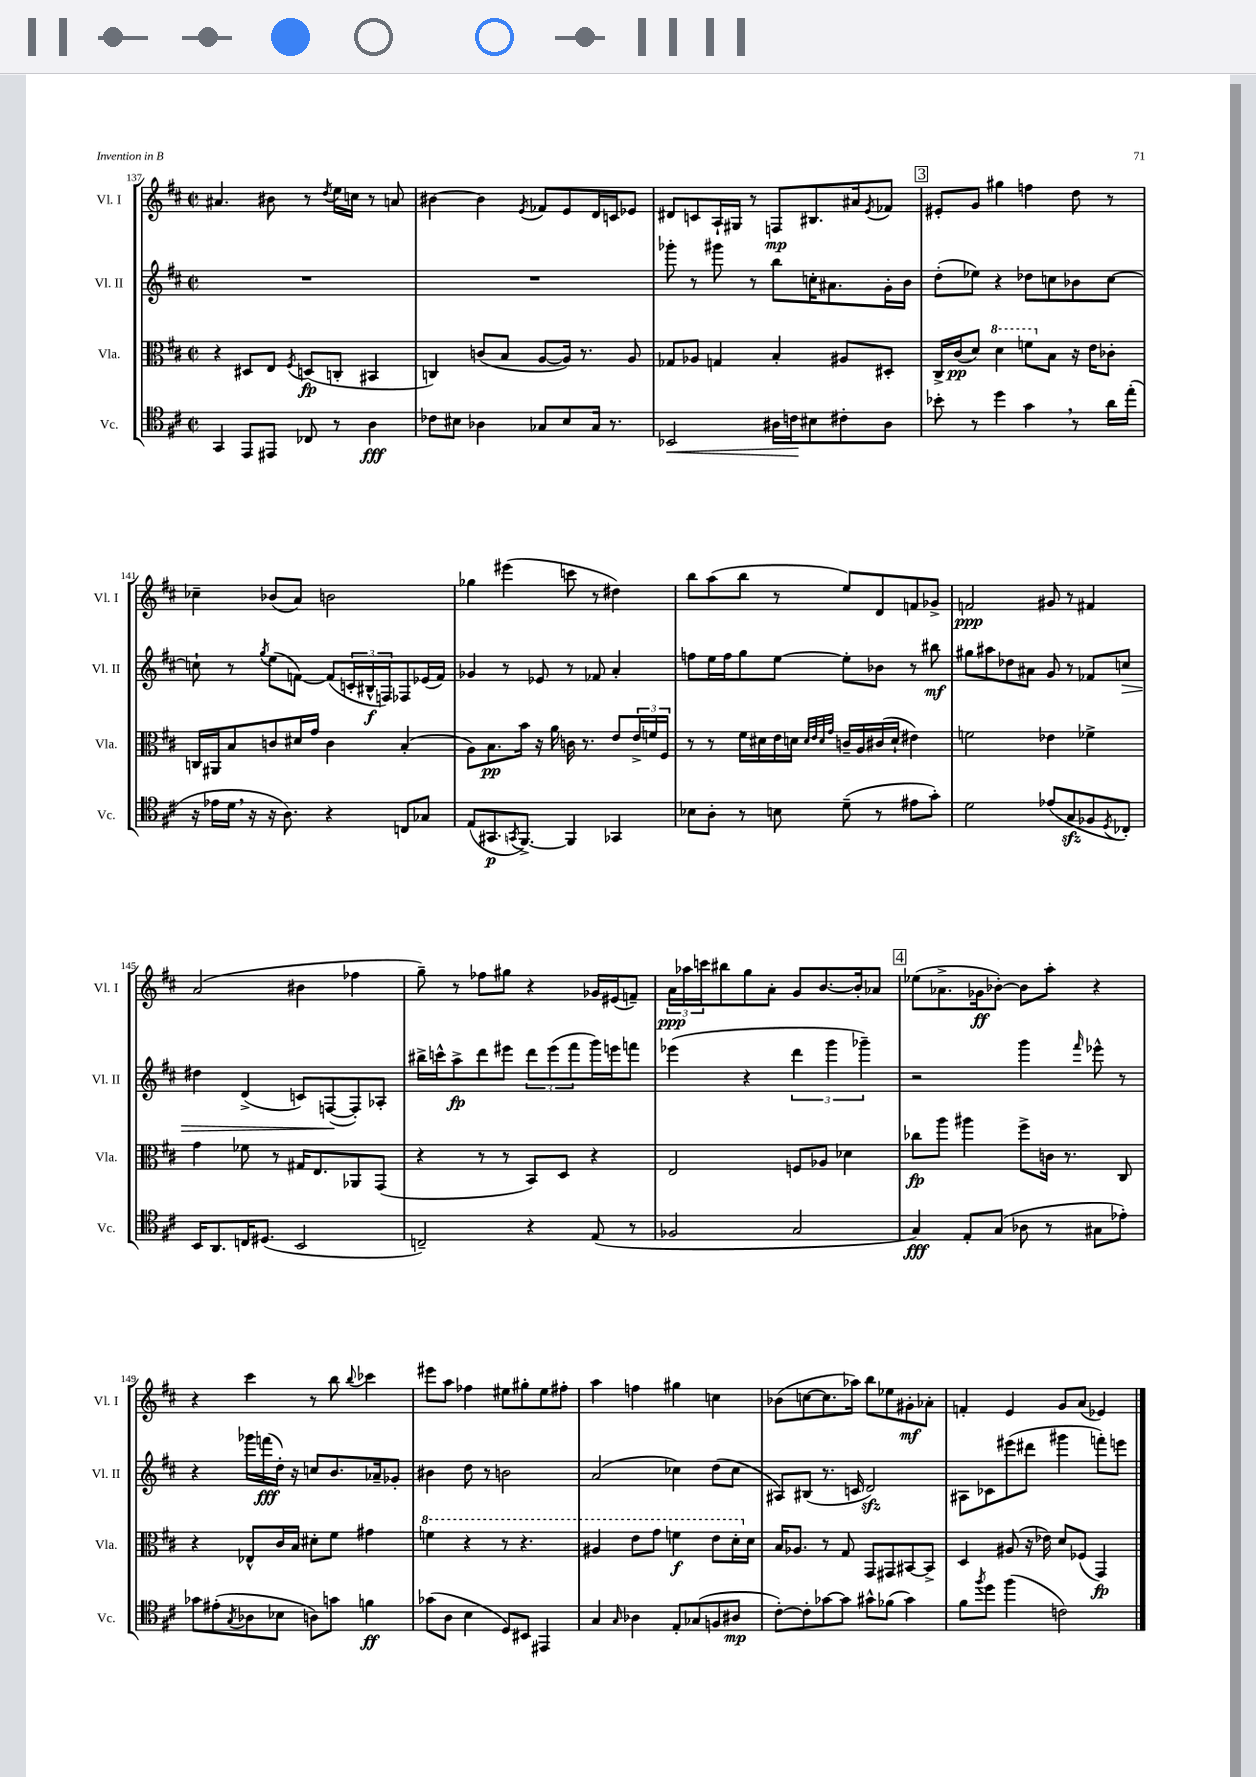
<<
\new StaffGroup <<
\new Staff = "s0" \with { instrumentName = "Vl. I" shortInstrumentName = "Vl. I" } {
    \clef treble \key d \major \defaultTimeSignature \time 2/2
    ais'4. bis'8 r8 \acciaccatura { d''8 } e''16 c''16 r8 a'8 |
    bis'4~ bis'4 \acciaccatura { e'8 } fes'8 e'8 d'16 c'16 ees'8 |
    dis'8 c'8 a16-! gis16 r8 f8\mp bis8. ais'16 \acciaccatura { e'8 } fes'8 |
    \mark \markup { \box "3" } eis'8-. g'8 gis''4 f''4 d''8 r8 |
    ces''4-- bes'8( a'8) b'2 |
    ges''4 eis'''4( c'''8 r8 dis''4) |
    b''8 a''8( b''8 r8 e''8) d'8 f'8 ges'8-> |
    f'2\ppp gis'8 r8 fis'4 |
    a'2( bis'4 fes''4 |
    g''8--) r8 fes''8 gis''8 r4 ges'16 eis'16( f'8--) |
    \tuplet 3/2 { a'16\ppp aes''16 c'''16 } bis''8 g''8 a'8-. g'8 b'8.~ b'16-. aes'8 |
    \mark \markup { \box "4" } ees''8( aes'8.-> ges'16\ff bes'8~-.) bes'8 a''8-. r4 |
    r4 cis'''4 r8 b''8 \appoggiatura { b''8 } ces'''4 |
    eis'''8 a''8 fes''4 eis''8 gis''8-. eis''8 fis''8-. |
    a''4 f''4 gis''4 c''4 |
    bes'8( c''8~ c''8. aes''16) b''8 ees''8 gis'8-.\mf aes'8-. |
    f'4-. e'4 g'8 a'8( ees'4) \bar "|." |
}
\new Staff = "s1" \with { instrumentName = "Vl. II" shortInstrumentName = "Vl. II" } {
    \clef treble \key d \major \defaultTimeSignature \time 2/2
    R1 |
    R1 |
    ges'''8-. r8 gis'''8 r8 b''8 c''16-. ais'8. g'16-. b'16 |
    \mark \markup { \box "3" } d''8-.( ees''8) r4 des''8 c''8 bes'8 c''8~ |
    c''8-! r8 \acciaccatura { g''8 } e''8( f'8~) f'8( \tuplet 3/2 { c'16-. bis16-^\f f16) } fes8 ees'16( f'16) |
    ges'4 r8 ees'8 r8 fes'8 a'4-. |
    f''8 e''16 f''16 g''8 e''8~ e''8-. bes'8 r8 bis''8\mf |
    gis''8 ais''8 des''8 ais'8 g'8 r8 fes'8 c''8\> |
    dis''4 d'4->( c'8) f8~\!( f8-.) aes8-. |
    bis''16-> c'''16-^ a''8->\fp d'''8 eis'''8 \tuplet 3/2 { d'''8 eis'''8( fis'''8 } g'''16) e'''16 f'''8 |
    ees'''4( r4 \tuplet 3/2 { d'''4 g'''4 ges'''4--) } |
    \mark \markup { \box "4" } r2 g'''4 \grace { fis'''16 } ees'''8-^ r8 |
    r4 ges'''16 f'''16\fff( d''16-.) r16 c''8 b'8. aes'16-- ges'8-. |
    bis'4 d''8 r8 b'2 |
    a'2( ces''4) d''8( ces''8 |
    ais8) bis8( r8. c'16 d'2\sfz) |
    ais8 ces'8 eis'''8( dis'''8 gis'''4 f'''8-.) e'''8 \bar "|." |
}
\new Staff = "s2" \with { instrumentName = "Vla." shortInstrumentName = "Vla." } {
    \clef alto \key d \major \defaultTimeSignature \time 2/2
    r4 dis8 e8 \acciaccatura { fis8 } d8\fp( c8-. bis,4 |
    c4) c'8( b8 a8~ a16) r8. a8 |
    ges8 aes8 g4 b4-. ais8 dis8-. |
    \mark \markup { \box "3" } cis16-> cis'16\pp( d'8) \ottava #1 d''4 f''8 \ottava #0 b8 r16 e'16 ces'8-. |
    c16 ais,16 b8 c'8 dis'16 g'16 c'4 b4-.( |
    a8) b8.\pp b'16 r16 a'16 c'16 r8. e'8 \tuplet 3/2 { e'16-> f'16 fis16 } |
    r8 r8 fis'16 dis'16 e'16 d'16 \grace { d'32 e'32 d'32 g'32 } c'16-- a16 cis'16( d'16-! eis'4) |
    f'2 ees'4 fes'4-> |
    g'4 fes'8 r8 gis16 e8. aes,8 g,8( |
    r4 r8 r8 b,8) d8 r4 |
    e2 f8 aes8 des'4 |
    \mark \markup { \box "4" } ces''8\fp a''8 ais''4 fis''8-> c'16 r8. cis8 |
    r4 ees8-^ cis'16 b16 dis'8-. fis'8 gis'4 |
    \ottava #1 f''4 r4 r8 r4. |
    ais'4 e''8 g''8 f''4\f e''8 d''16-. \ottava #0 d'16 |
    b16 aes8. r8 g8 g,8 gis,8 bis,8~ bis,8-> |
    d4 ais8( r16 ees'16) d'8 fes8( g,4\fp) \bar "|." |
}
\new Staff = "s3" \with { instrumentName = "Vc." shortInstrumentName = "Vc." } {
    \clef tenor \key d \major \defaultTimeSignature \time 2/2
    g,4 e,8 eis,8 ces8 r8 a4\fff |
    ces'8 bis8 aes4 ges8 bis8 ges16 r8. |
    bes,2\< ais16 c'16\! bis8 cis'8-. ais8 |
    \mark \markup { \box "3" } bes'8-. r8 d''4 g'4 \breathe r8 a'16 e''16-.( |
    r16 ees'16 d'16 \breathe r16 r16 a8.) r4 c8 ges8 |
    e8( gis,8.\p \acciaccatura { g,8 } fis,8.~->) fis,4 ges,4 |
    bes8 a8-. r8 b8 d'8--( r8 eis'8 g'8-.) |
    d'2 ees'8( g8\sfz fes8 \acciaccatura { d8 } ces8-.) |
    b,16 a,8. c16 dis8.( b,2 |
    c2--) r4 e8( r8 |
    fes2 g2 |
    \mark \markup { \box "4" } g4\fff) e8-. g8( aes8 r8 gis8 ees'8-.) |
    ges'8 eis'8-.( \acciaccatura { g8 } aes8 bes8 a8) g'8 f'4\ff |
    ges'8( a8 b4 d8) bis,8 eis,4 |
    g4 \grace { g16 } aes4 e8-. ges8( f8 ais8\mp |
    cis'8~-.) cis'8-. ges'8~ ges'8 gis'8-^ fes'8( gis'4) |
    fis'8 \acciaccatura { fis''8 } d''8 fis''4( c'2) \bar "|." |
}
>>
>>
\layout { \context { \Score currentBarNumber = #137 } }
